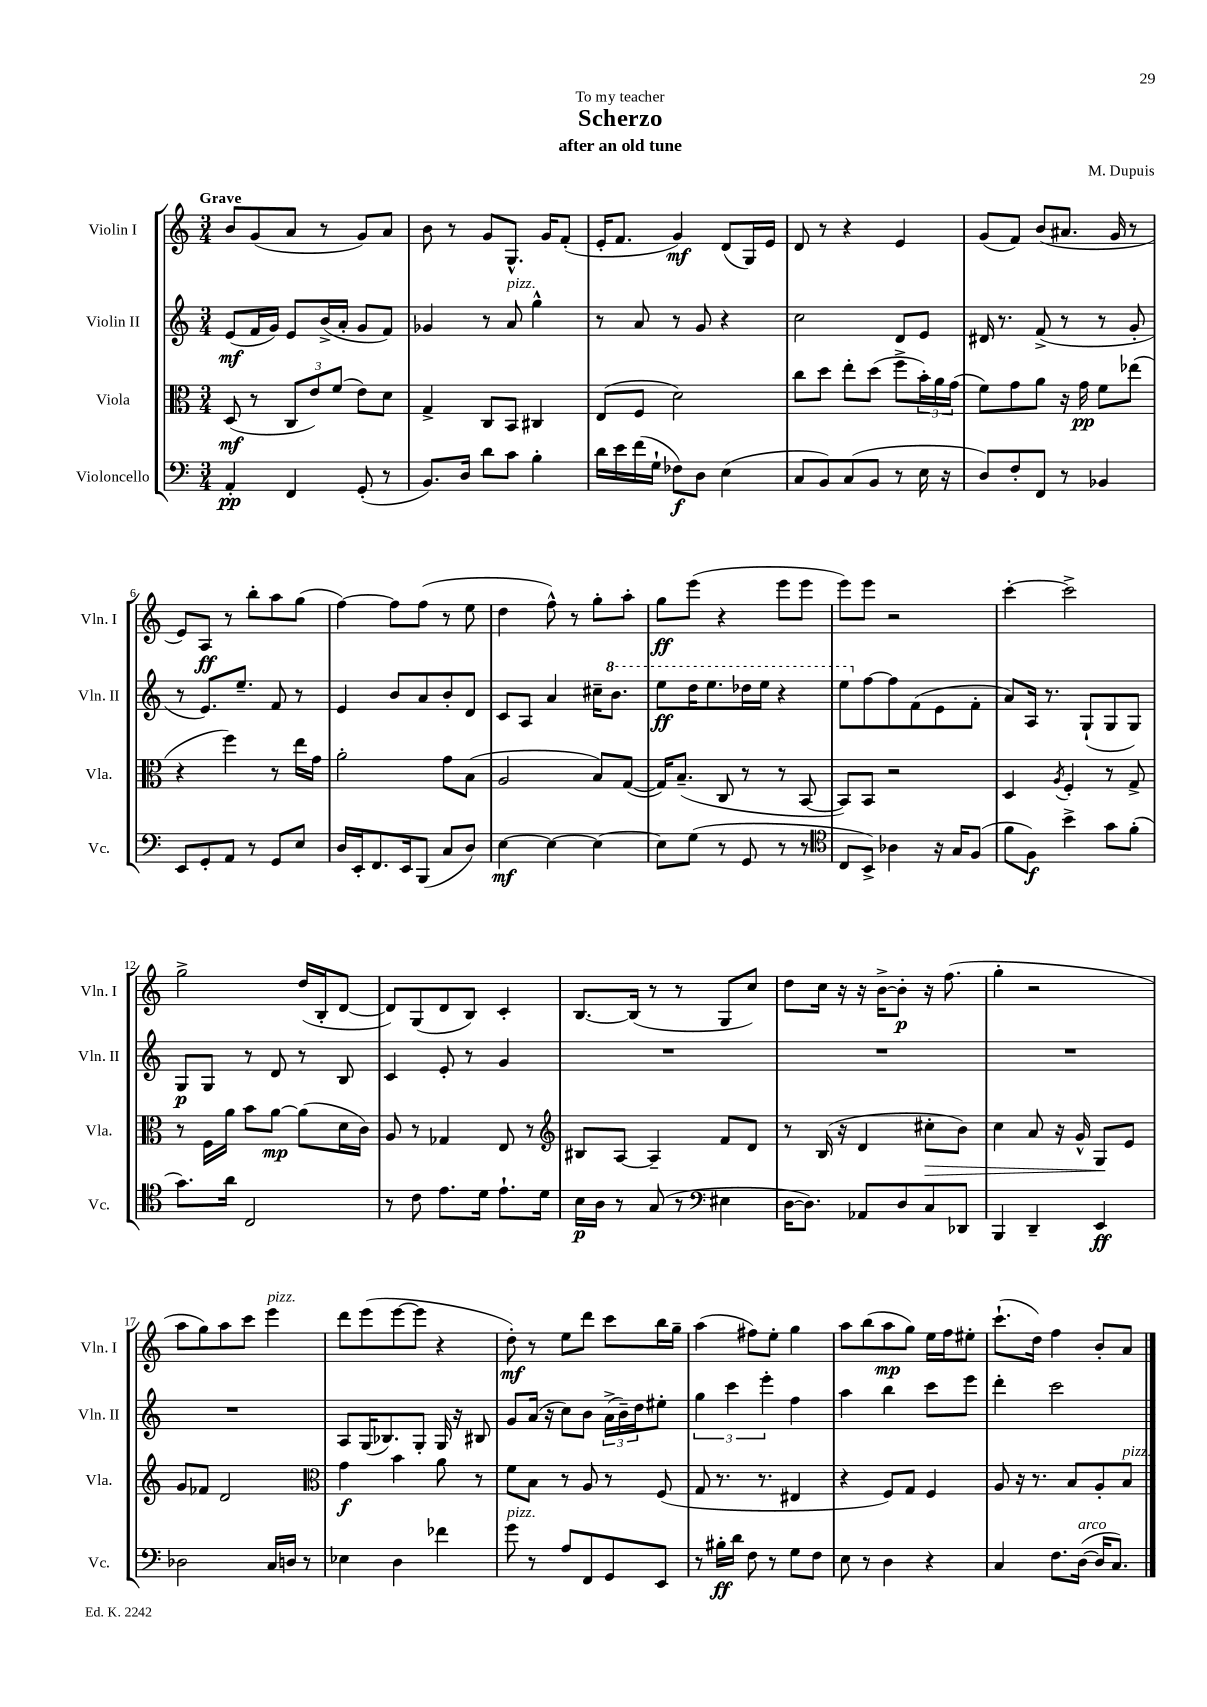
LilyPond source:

\header { title = "Scherzo" composer = "M. Dupuis" subtitle = "after an old tune" dedication = "To my teacher" }
<<
\new StaffGroup <<
\new Staff = "s0" \with { instrumentName = "Violin I" shortInstrumentName = "Vln. I" } {
    \clef treble \key c \major \numericTimeSignature \time 3/4 \tempo "Grave"
    b'8 g'8( a'8 r8 g'8) a'8 |
    b'8 r8 g'8 g8.-^ g'16 f'8-.( |
    e'16-. f'8. g'4\mf) d'8( g16) e'16 |
    d'8 r8 r4 e'4 |
    g'8( f'8) b'8( ais'8. g'16 r8 |
    e'8) a8\ff r8 b''8-. a''8 g''8( |
    f''4~) f''8 f''8( r8 e''8 |
    d''4 f''8-^) r8 g''8-. a''8-. |
    g''8\ff e'''8( r4 e'''8 e'''8 |
    e'''8) e'''8 r2 |
    c'''4~-. c'''2-> |
    g''2-> d''16( b16-. d'8~ |
    d'8) g8( d'8 b8) c'4-. |
    b8.~ b16( r8 r8 g8 c''8) |
    d''8 c''16 r16 r16 b'16~-> b'8-.\p r16 f''8.( |
    g''4-. r2 |
    a''8 g''8) a''8 c'''8 e'''4^\markup { \italic "pizz." } |
    d'''8 e'''8( e'''8~ e'''8 r4 |
    d''8-.\mf) r8 e''8 d'''8 c'''8 b''16 g''16-- |
    a''4( fis''8) e''8-. g''4 |
    a''8 b''8( a''8\mp g''8) e''16 f''16 eis''8-. |
    c'''8.-!( d''16) f''4 b'8-. a'8 \bar "|." |
}
\new Staff = "s1" \with { instrumentName = "Violin II" shortInstrumentName = "Vln. II" } {
    \clef treble \key c \major \numericTimeSignature \time 3/4
    e'8\mf( f'16 g'16) e'8 b'16->( a'16-. g'8 f'8) |
    ges'4 r8 a'8^\markup { \italic "pizz." } g''4-^ |
    r8 a'8 r8 g'8 r4 |
    c''2 d'8 e'8 |
    dis'16 r8. f'8->( r8 r8 g'8-. |
    r8 e'8.) e''8.-- f'8 r8 |
    e'4 b'8 a'8 b'8-. d'8 |
    c'8 a8 a'4 cis''16-- \ottava #1 b''8. |
    e'''8\ff d'''16 e'''8. des'''16 e'''16 r4 |
    e'''8 \ottava #0 f''8~ f''8 f'8( e'8 f'8-. |
    a'8) a16 r8. g8-!( g8 g8) |
    g8\p g8 r8 d'8 r8 b8 |
    c'4 e'8-. r8 g'4 |
    R2. |
    R2. |
    R2. |
    R2. |
    a8 g16( bes8.) g8-. g16 r16 bis8 |
    g'8 a'16( r16 c''8) b'8 \tuplet 3/2 { a'16->( b'16--) d''16 } eis''8-. |
    \tuplet 3/2 { g''4 c'''4 e'''4-. } f''4 |
    a''4 b''4 c'''8 e'''8 |
    d'''4-. c'''2 \bar "|." |
}
\new Staff = "s2" \with { instrumentName = "Viola" shortInstrumentName = "Vla." } {
    \clef alto \key c \major \numericTimeSignature \time 3/4
    d8\mf( r8 \tuplet 3/2 { c8 e'8) f'8( } e'8) d'8 |
    g4-> c8 b,8 cis4 |
    e8( f8 d'2) |
    c''8 d''8 e''8-. d''8( f''8-> \tuplet 3/2 { b'16-.) a'16 g'16( } |
    f'8) g'8 a'8 r16 g'16\pp f'8 ees''8( |
    r4 f''4) r8 e''16 g'16 |
    a'2-. g'8 b8( |
    a2 b8) g8~( |
    g16) b8.--( c8 r8 r8 b,8~ |
    b,8) b,8 r2 |
    d4 \acciaccatura { a8 } f4-. r8 g8-> |
    r8 f16 a'16 b'8 a'8~\mp a'8( d'16 c'16) |
    a8 r8 ges4 e8 r8 |
    \clef treble bis8 a8~ a4-- f'8 d'8 |
    r8 b16( r16 d'4 cis''8-.\> b'8) |
    c''4 a'8 r16 g'16-^ g8\! e'8 |
    g'8 fes'8 d'2 |
    \clef alto g'4\f b'4 a'8 r8 |
    f'8 b8 r8 a8 r8 f8( |
    g8 r8. r8. eis4 |
    r4 f8) g8 f4 |
    a8 r16 r8. b8 a8-. b8^\markup { \italic "pizz." } \bar "|." |
}
\new Staff = "s3" \with { instrumentName = "Violoncello" shortInstrumentName = "Vc." } {
    \clef bass \key c \major \numericTimeSignature \time 3/4
    a,4-.\pp f,4 g,8-.( r8 |
    b,8.) d16 d'8 c'8 b4-. |
    d'16 e'16 f'16( g16-! fes8\f) d8 e4( |
    c8 b,8) c8( b,8 r8 e16 r16 |
    d8) f8-. f,8 r8 bes,4 |
    e,8 g,8-. a,8 r8 g,8 e8 |
    d16 e,16-. f,8. e,16 b,,8( c8 d8) |
    e4~\mf e4~ e4~ |
    e8 g8( r8 g,8 r8 r8 |
    \clef tenor c8 b,8->) aes4 r16 g16 f8( |
    f'8 f8\f) b'4-> g'8 f'8-.( |
    g'8.) a'16 c2 |
    r8 c'8 e'8. d'16 e'8.-! d'16 |
    b16\p a16 r8 g8( r8 \clef bass eis4 |
    d16~ d8.) aes,8 d8 c8 des,8 |
    b,,4 d,4-- e,4\ff |
    des2 c16 d16 r8 |
    ees4 d4 fes'4 |
    g'8^\markup { \italic "pizz." } r8 a8 f,8 g,8 e,8 |
    r8 bis16-.\ff d'16 f8 r8 g8 f8 |
    e8 r8 d4 r4 |
    c4 f8. d16~^\markup { \italic "arco" }( d16 c8.) \bar "|." |
}
>>
>>
